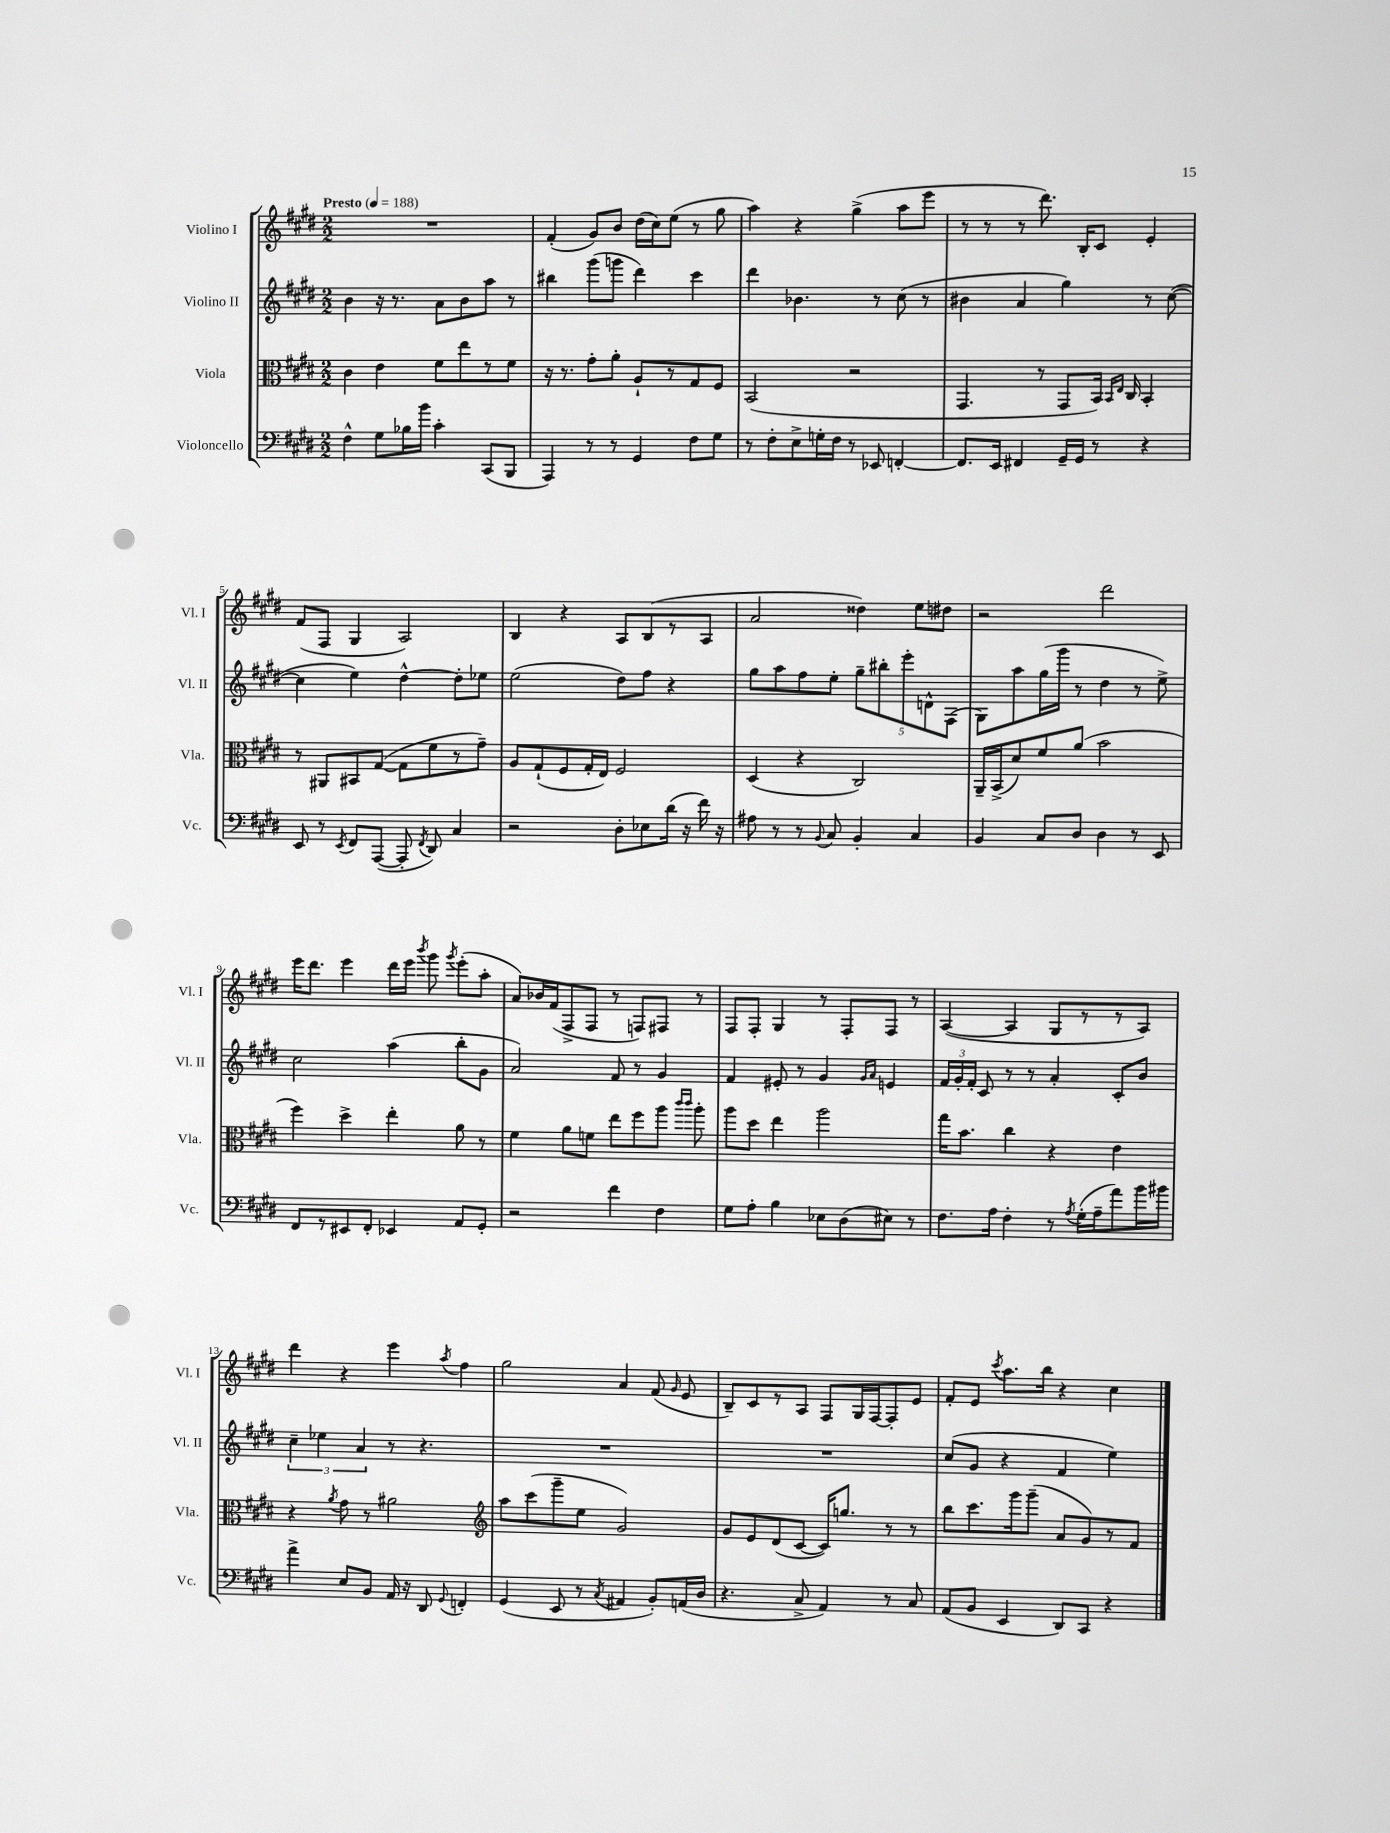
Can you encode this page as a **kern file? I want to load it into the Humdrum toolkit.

**kern	**kern	**kern	**kern
*staff4	*staff3	*staff2	*staff1
*clefF4	*clefC3	*clefG2	*clefG2
*k[f#c#g#d#]	*k[f#c#g#d#]	*k[f#c#g#d#]	*k[f#c#g#d#]
*M2/2	*M2/2	*M2/2	*M2/2
*MM188	*MM188	*MM188	*MM188
4F#^^	4c#	4b	1r
8G#	4e	16r	.
.	.	8.r	.
16B-	.	.	.
16b	.	.	.
4c#'	8f#	8a	.
.	8ee	8b	.
(8CC#	8r	8aa	.
8BBB	8f#	8r	.
=	=	=	=
4AAA)	16r	4bb#	(4f#'
.	8.r	.	.
8r	8g#'	(8ggg#	8g#)
8r	8a'	8ggg	8b
4GG#	8A`	4ddd#)	(16dd#
.	.	.	16cc#)
.	8r	.	(8ee
8F#	8G#	4ccc#	8r
8G#	8F#	.	8gg#
=	=	=	=
8r	(2BB	4ddd#	4aa)
8F#'	.	.	.
8E^	.	4.b-	4r
16G'	.	.	.
16F#	.	.	.
8r	2r	.	(4gg#^
8EE-	.	8r	.
[4FF'	.	(8cc#	8aa
.	.	8r	8eee
=	=	=	=
8.FF]	4.GG#	4b#	8r
.	.	.	8r
16EE	.	.	.
4FF#	.	4a	8r
.	8r	.	8.ddd#)
16GG#~	8GG#	4gg#)	.
16GG#	.	.	16B'
8r	16BB)	.	8c#
.	16qqBB	.	.
.	16qqE	.	.
.	16C#	.	.
4r	4BB'	8r	4e'
.	.	([8cc#	.
=	=	=	=
8EE	8r	4cc#]	(8f#
8r	8AA#	.	8F#
8qEE	.	.	.
8FF#	8BB#	4ee)	4G#
([8AAA	([8G#	.	.
8AAA']	8G#]	[4dd#^^	2A)
8qFF#	.	.	.
8DD#)	8f#	.	.
4C#	8r	8dd#']	.
.	8g#~)	8ee-	.
=	=	=	=
2r	8A	(2ee	4B
.	(8G#`	.	.
.	8F#	.	4r
.	16G#'	.	.
.	16E)	.	.
8D#'	2F#	8dd#)	8A
8E-	.	8ff#	(8B
(16d#	.	4r	8r
16r	.	.	.
16f#)	.	.	8A
16r	.	.	.
=	=	=	=
8A#	(4D#	8gg#	2a
8r	.	8aa	.
8r	4r	8ff#	.
8qqBB	.	.	.
8C#	.	8ee'	.
4BB'	2C#)	10gg#~	4dd##)
.	.	10bb#'	.
.	.	10eee'	.
4C#	.	.	8ee
.	.	10d^^	.
.	.	.	8dd#
.	.	(10F#	.
=	=	=	=
4BB	16AA~	8G#)	2r
.	(16BB^	.	.
.	8d#)	8aa	.
8C#	8f#	(16gg#	.
.	.	16ggg#	.
8D#	(8a	8r	.
4D#	2b	4dd#	2ddd#
8r	.	8r	.
8EE	.	8ee^)	.
=	=	=	=
8FF#	4ff#)	2cc#	16eee
.	.	.	8.ddd#
8r	.	.	.
8EE#	4dd#^	.	4eee
8FF#'	.	.	.
4EE-	4ee'	(4aa	16ddd#
.	.	.	16eee
.	.	.	8qbbb
.	.	.	8ggg#
.	.	.	8qggg#
8AA	8a	8bb'	(8eee'
8GG#'	8r	8g#	8aa'
=	=	=	=
2r	4f#	2a)	8a)
.	.	.	16b-
.	.	.	(16f#
.	8a	.	8F#^
.	8f	.	8F#
4f#	8ee	8f#	8r
.	8ff#	8r	8F)
4F#	8aa	4g#	8F#
.	16qqccc#	.	.
.	16qqccc#	.	.
.	8aa'	.	8r
=	=	=	=
8G#	8aa	4f#	8F#
8A'	8dd#	.	8F#'
4B	4ee	8e#'	4G#
.	.	8r	.
8E-	2aa	4g#	8r
(8D#	.	.	8F#'
.	.	16qqg#	.
.	.	16qqa	.
8E#)	.	4e	8F#
8r	.	.	8r
=	=	=	=
8.F#	16gg#	24f#	([4A
.	.	24g#'	.
.	8.b	.	.
.	.	24f#'	.
.	.	8c#	.
16A	.	.	.
4F#'	4cc#	8r	4A]
.	.	8r	.
8r	4r	4a'	8G#
8qA	.	.	.
(16G#'	.	.	8r
16A~	.	.	.
8a)	4e	8c#'	8r
16b	.	8b	8A)
16b#	.	.	.
=	=	=	=
4a^	4r	6cc#~	4ddd#
.	.	6ee-	.
.	8qa	.	.
8E	8g#	.	4r
.	.	6a	.
8BB	8r	.	.
16AA	2a#	8r	4eee
16r	.	.	.
8DD#	.	4.r	.
8qqGG#	.	.	8qaa
4FF'	.	.	4ff#
=	=	=	=
*	*clefG2	*	*
(4GG#	8aa	1r	2gg#
.	(8ccc#	.	.
8EE	8ggg#~	.	.
8r	8ee	.	.
8qC#	.	.	.
4AA#	2g#)	.	4a
8BB')	.	.	(8f#
.	.	.	16qqg#
(16AA	.	.	8e
16D#	.	.	.
=	=	=	=
4.r	8g#	1r	8B~)
.	8e	.	8c#
.	(8d#	.	8r
8C#^	[8c#	.	8A
4AA)	16c#])	.	8F#
.	8.gg	.	.
.	.	.	16G#
.	.	.	[16F#
8r	8r	.	8F#']
8C#	8r	.	8e
=	=	=	=
(8AA	8bb	(8cc#	8f#'
8BB	8.ccc#	8g#	8e
.	.	.	8qccc#
4EE	.	4r	8.aa
.	16ggg#	.	.
.	(8ggg#~	.	.
.	.	.	16bb
8DD#)	8a	4f#	4r
8CC#	8g#)	.	.
4r	8r	4ee)	4cc#
.	8f#	.	.
==	==	==	==
*-	*-	*-	*-
